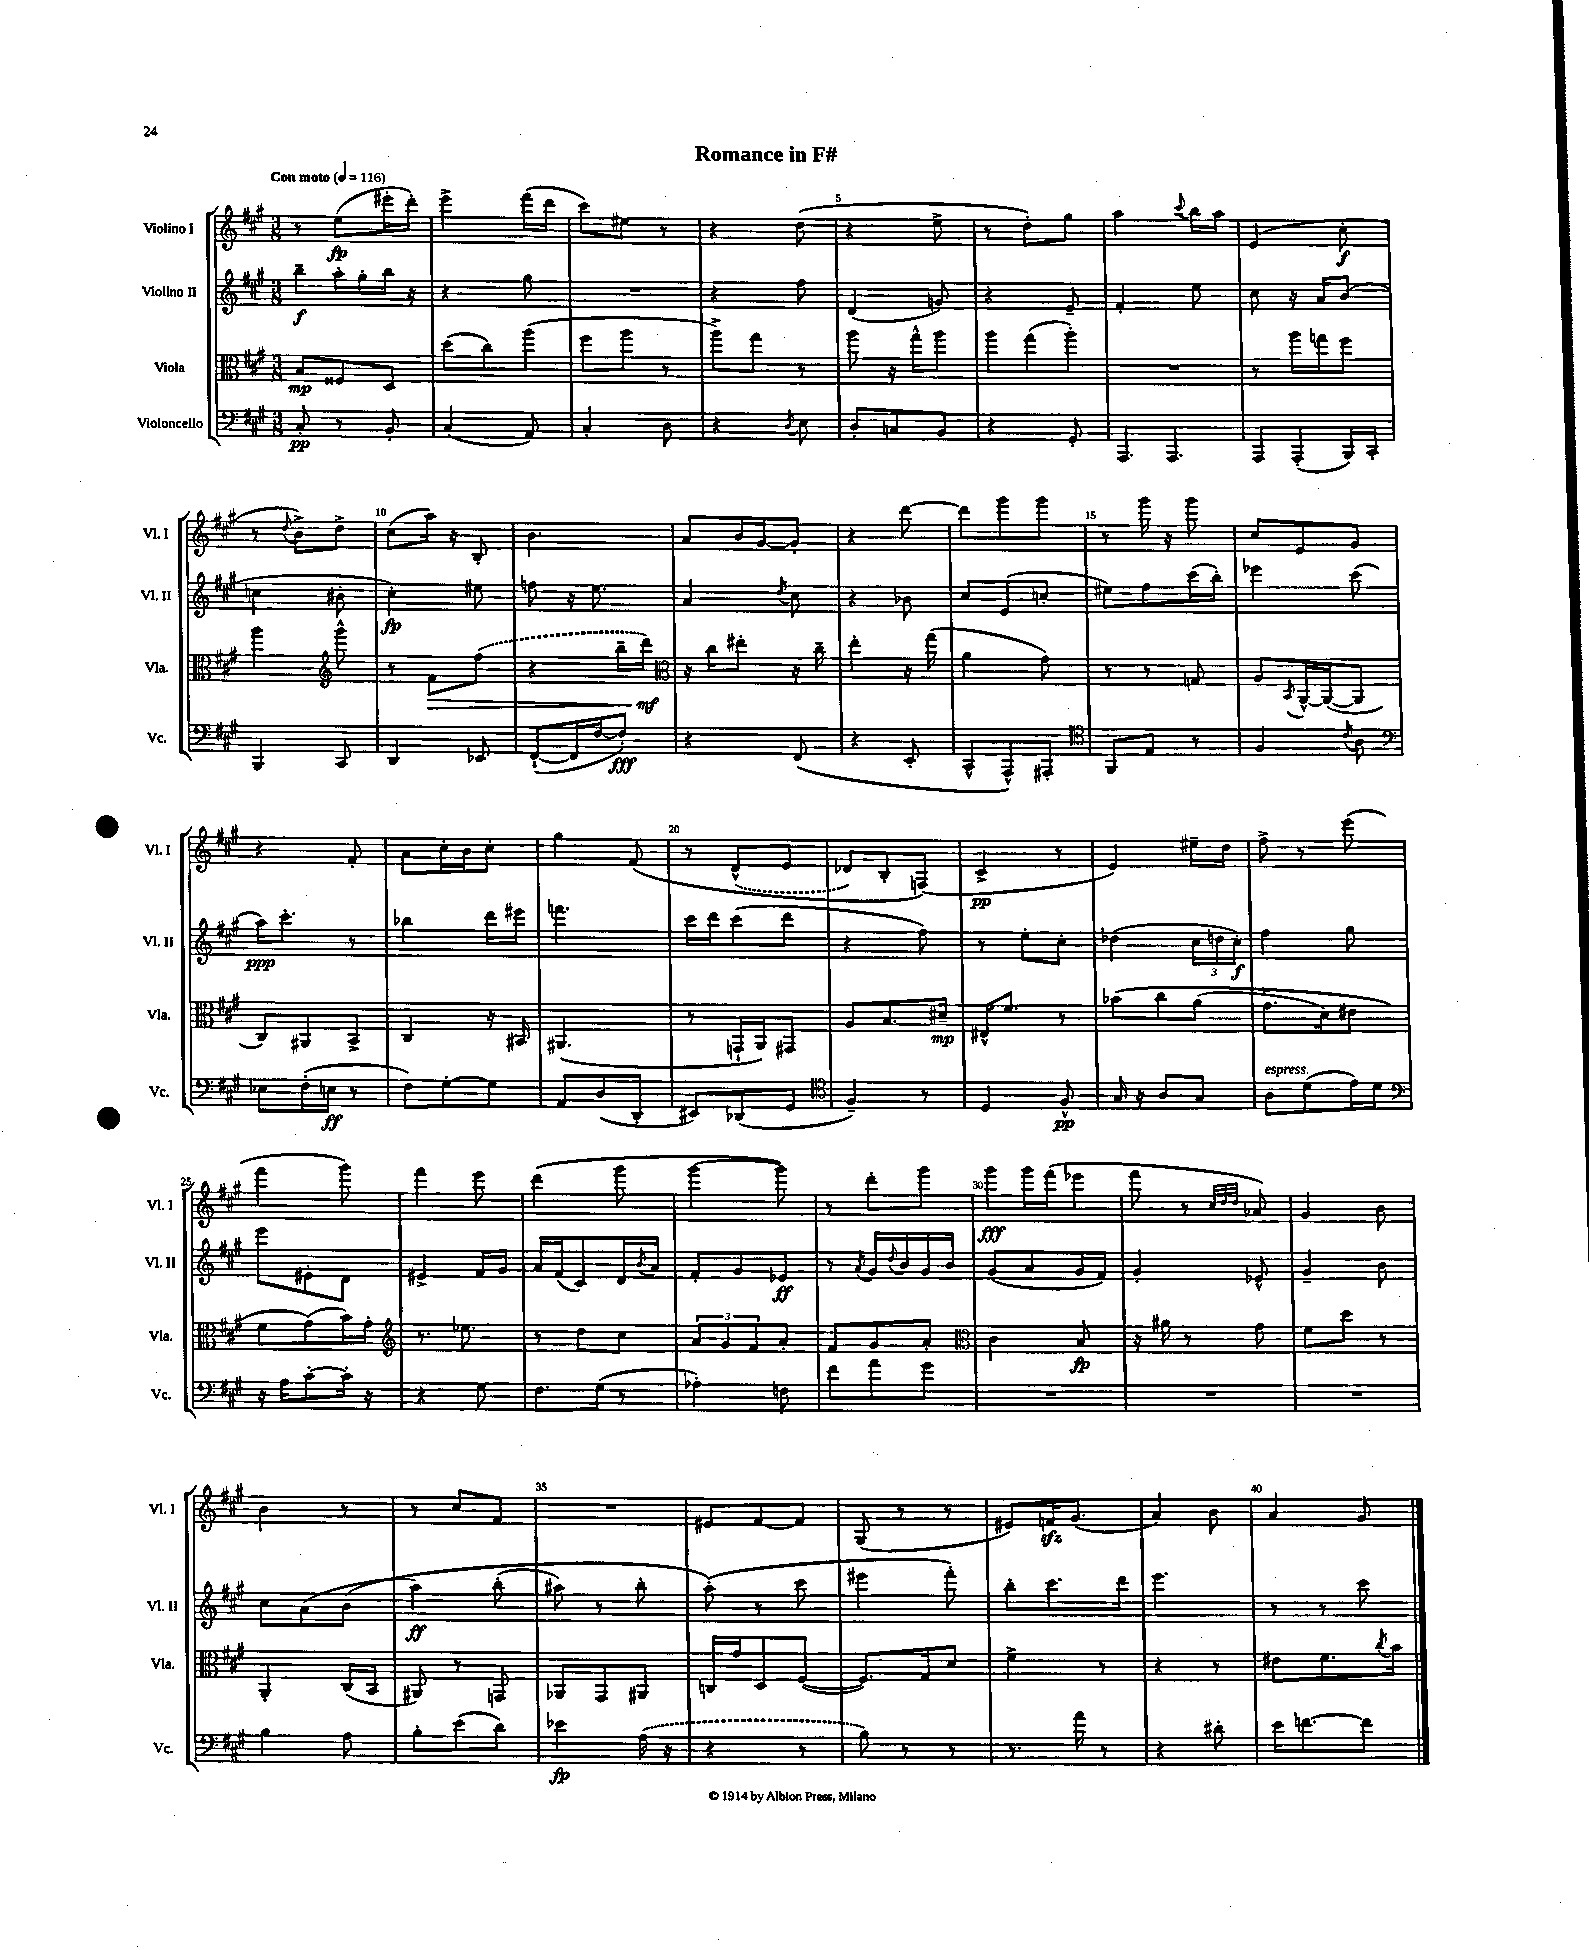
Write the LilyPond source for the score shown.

\header { title = "Romance in F#" }
<<
\new StaffGroup <<
\new Staff = "s0" \with { instrumentName = "Violino I" shortInstrumentName = "Vl. I" } {
    \clef treble \key a \major \numericTimeSignature \time 3/8 \tempo "Con moto" 4 = 116
    r8 e''8\fp( eis'''16-. d'''16-.) |
    e'''4-> fis'''16( d'''16 |
    cis'''8) eis''8 r8 |
    r4 d''8( |
    r4 e''8-> |
    r8 d''8-.) gis''8 |
    a''4 \appoggiatura { cis'''8 } b''16 a''16 |
    e'4( cis''8-.\f |
    r8 \appoggiatura { d''8 } b'8->) d''8-> |
    cis''8( a''16) r16 b8-. |
    b'4. |
    a'8 b'16 gis'16~ gis'8-. |
    r4 d'''8~ |
    d'''8 gis'''8 gis'''8 |
    r8 gis'''16 r16 gis'''8 |
    cis''8 e'8 gis'8 |
    r4 fis'8-. |
    a'8 cis''16-. b'16 cis''8-. |
    gis''4 fis'8\( |
    r8 \once \slurDashed d'8-^( e'8 |
    des'8) b8-. f8(\) |
    cis'4->\pp r8 |
    e'4) eis''16-- d''16 |
    fis''8-> r8 e'''8( |
    fis'''4 gis'''8) |
    fis'''4 e'''8 |
    d'''4( gis'''8 |
    gis'''4~ gis'''8) |
    r8 d'''8-. gis'''8 |
    gis'''8\fff gis'''16 fis'''16( ees'''8 |
    fis'''8 r8 \grace { cis''32 d''32 d''32 } aes'8) |
    gis'4 b'8 |
    b'4 r8 |
    r8 cis''8 fis'8 |
    R4. |
    eis'8 fis'8~ fis'8 |
    gis8( r8 r8 |
    eis'8) f'16\sfz gis'8.( |
    a'4) b'8 |
    a'4 gis'8 \bar "|." |
}
\new Staff = "s1" \with { instrumentName = "Violino II" shortInstrumentName = "Vl. II" } {
    \clef treble \key a \major \numericTimeSignature \time 3/8
    b''8--\f a''16-. gis''16-. b''16 r16 |
    r4 gis''8 |
    R4. |
    r4 fis''8 |
    d'4( g'8) |
    r4 e'8-- |
    fis'4-. e''8 |
    cis''8 r16 a'16 b'8( |
    c''4 bis'8-. |
    cis''4-.\fp) eis''8 |
    f''8 r16 e''8. |
    a'4 \acciaccatura { d''8 } cis''8 |
    r4 bes'8 |
    cis''8 e'8( c''8-. |
    eis''8) fis''8 cis'''16( b''16-.) |
    ees'''4 cis'''8( |
    a''16\ppp) cis'''8.-. r8 |
    bes''4 d'''16 eis'''16 |
    f'''4. |
    cis'''16 d'''16 cis'''8( d'''8 |
    r4 fis''8) |
    r8 e''8-. cis''8-. |
    des''4( \tuplet 3/2 { cis''16 d''16 cis''16-.\f) } |
    fis''4 gis''8 |
    e'''8 eis'8-. d'8 |
    eis'4-> fis'16 gis'16 |
    a'16 fis'16( cis'8) d'16 \acciaccatura { b'8 } a'16 |
    fis'8-. gis'8 ees'8\ff |
    r8 \acciaccatura { a'8 } gis'16 \appoggiatura { d''8 } b'16 gis'16 b'16 |
    gis'8( a'8 gis'16 fis'16) |
    gis'4-. ees'8-^ |
    gis'4-- b'8 |
    cis''8 a'8( b'8\( |
    a''4\ff) b''8-.( |
    ais''8) r8 b''8-. |
    a''8-.(\) r8 cis'''8 |
    eis'''4 fis'''8-.) |
    b''8-. cis'''8. d'''16 |
    e'''4. |
    r8 r8 cis'''8 \bar "|." |
}
\new Staff = "s2" \with { instrumentName = "Viola" shortInstrumentName = "Vla." } {
    \clef alto \key a \major \numericTimeSignature \time 3/8
    b8\mp fisis8 d8 |
    d''8( cis''8) a''8( |
    fis''8 a''8 r8 |
    a''8->) gis''8 r8 |
    a''8 r16 gis''16-^ a''8 |
    a''8 gis''8( a''8-.) |
    R4. |
    r8 a''16 g''16 fis''8 |
    a''4 \clef treble gis'''8-^ |
    r8 fis'8\> \once \slurDashed fis''8( |
    r4 b''16-- d'''16\mf\!) |
    \clef alto r16 cis''16 eis''8-. r16 cis''16-- |
    e''4-. r16 gis''16( |
    a'4 gis'8) |
    r8 r8 g8 |
    a8 \acciaccatura { b,8 } a,16~-^ a,16~( a,8 |
    cis8) ais,8 b,8-> |
    cis4 r16 bis,16 |
    ais,4.( |
    r8 g,16-! a,16) gis,8 |
    a8 b8. dis'16--\mp |
    eis16-^ fis'8. r8 |
    bes'8\( cis''8 a'8( |
    gis'8.-> d'16) eis'8 |
    fis'8 gis'8(\) b'16) gis'16-. |
    \clef treble r8. ees''8. |
    r8 d''8 cis''8 |
    \tuplet 3/2 { a'8 gis'8 fis'8 } a'8-. |
    fis'8 gis'8 a'8-. |
    \clef alto cis'4 b8\fp |
    r16 ais'16 r8 gis'8 |
    fis'8 d''8 r8 |
    a,4-. cis16( b,16 |
    ais,8) r8 g,8 |
    aes,8 gis,8 ais,8 |
    c16 gis'16 d8 fis8~( |
    fis8.) gis16 d'8 |
    fis'4-> r8 |
    r4 r8 |
    eis'8 fis'8. \acciaccatura { cis''8 } b'16 \bar "|." |
}
\new Staff = "s3" \with { instrumentName = "Violoncello" shortInstrumentName = "Vc." } {
    \clef bass \key a \major \numericTimeSignature \time 3/8
    cis8-.\pp r8 b,8-. |
    cis4( a,8) |
    cis4-. d8 |
    r4 \acciaccatura { d8 } e8 |
    d8-. c8 b,8 |
    r4 gis,8-. |
    a,,8. a,,8. |
    a,,8 a,,8-.( b,,16) cis,16-. |
    b,,4 cis,8 |
    d,4 ees,8 |
    fis,8~-!( fis,16 fis16~ fis8-.\fff) |
    r4 fis,8( |
    r4 e,8-. |
    cis,8-^ a,,8-^) ais,,8-. |
    \clef tenor fis,8 e8 r8 |
    fis4 \acciaccatura { cis'8 } a8 |
    \clef bass ees8 fis16-.( e16\ff r8 |
    fis8) gis8~-. gis8 |
    a,8 d8( d,8-. |
    eis,8) des,8( gis,8 |
    \clef tenor fis4--) r8 |
    d4 fis8-^\pp |
    gis16 r16 a8 gis8 |
    a8^\markup { \italic "espress." } d'8( e'16) d'16 |
    \clef bass r16 a16 cis'8~-. cis'16-. r16 |
    r4 gis8 |
    fis8. gis16( r8 |
    aes4-.) f8 |
    fis'8 a'8 gis'8 |
    R4. |
    R4. |
    R4. |
    b4 a8 |
    b8-. e'8( d'8) |
    ees'4\fp \once \slurDashed a16( r16 |
    r4 r8 |
    b8) r8 r8 |
    r8. a'16 r8 |
    r4 dis'8-. |
    e'16 f'8.~ f'8 \bar "|." |
}
>>
>>
\layout { \context { \Score \override BarNumber.break-visibility = ##(#f #t #t) barNumberVisibility = #(every-nth-bar-number-visible 5) } }
